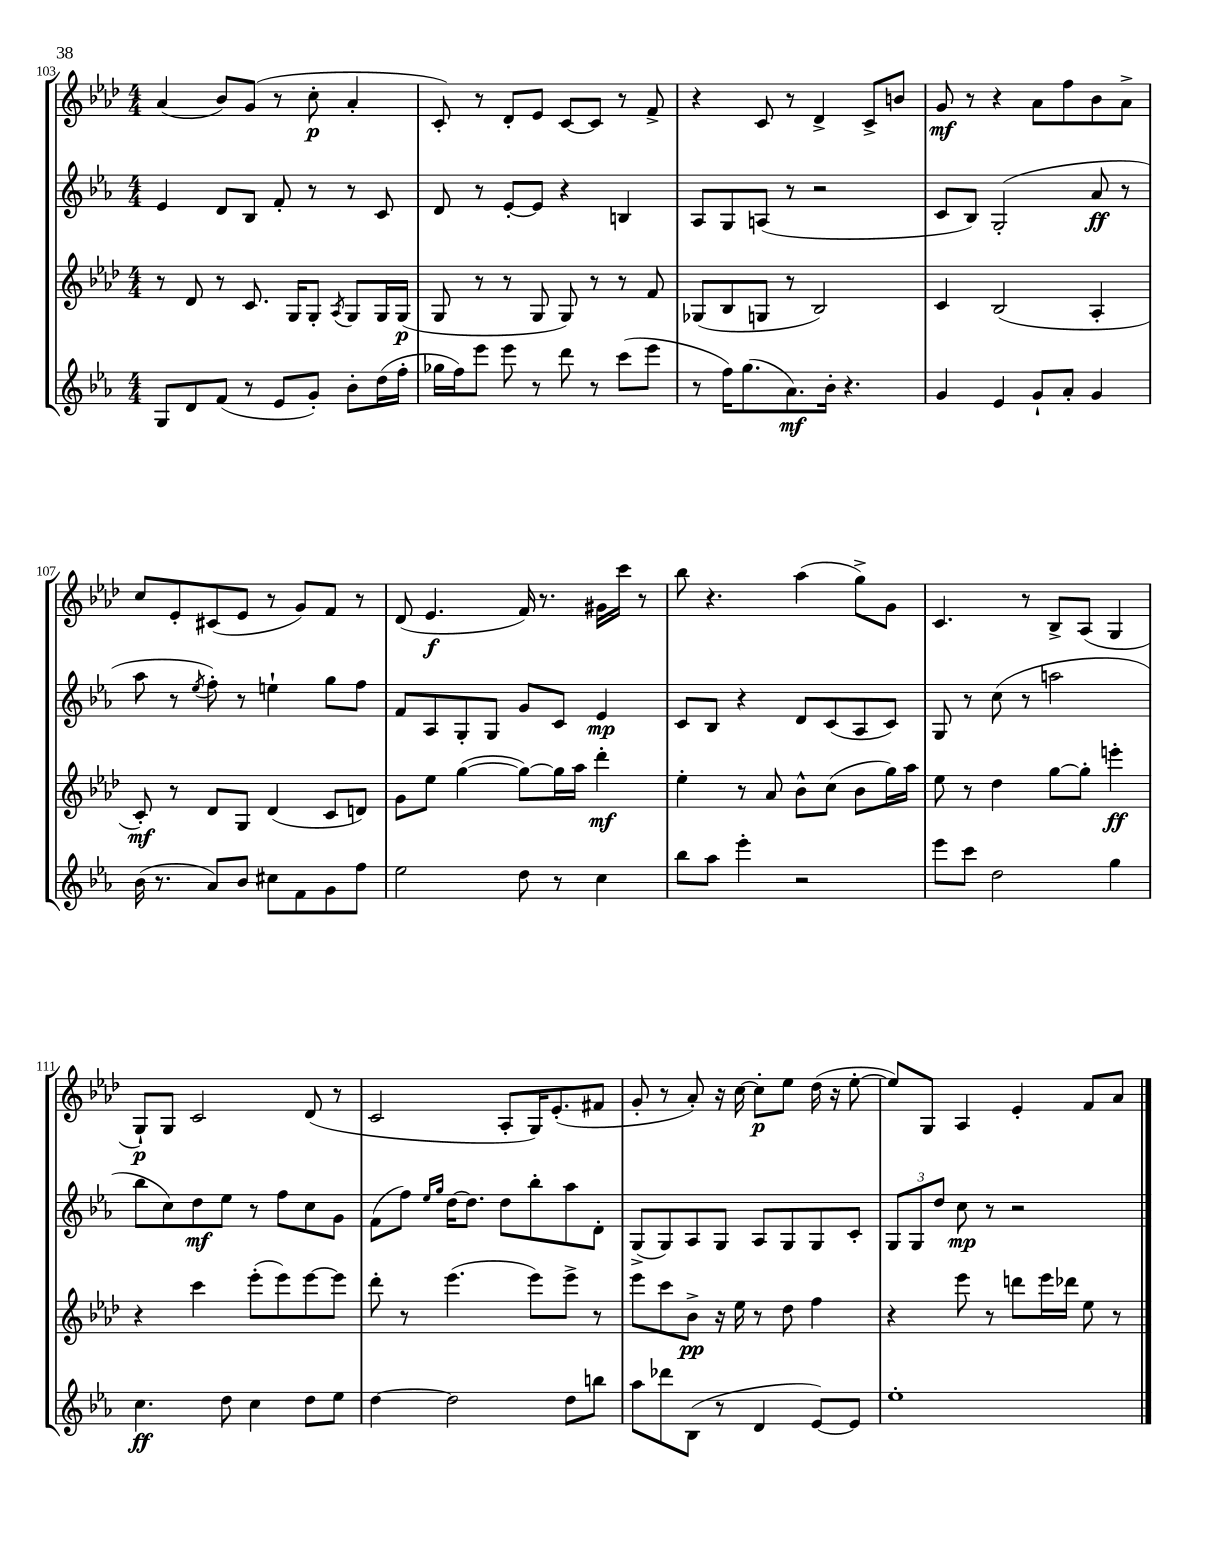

**kern	**kern	**kern	**kern
*staff4	*staff3	*staff2	*staff1
*clefG2	*clefG2	*clefG2	*clefG2
*k[b-e-a-]	*k[b-e-a-d-]	*k[b-e-a-]	*k[b-e-a-d-]
*M4/4	*M4/4	*M4/4	*M4/4
8G	8r	4e-	(4a-
8d	8d-	.	.
(8f	8r	8d	8b-)
8r	8.c	8B-	(8g
8e-	.	8f'	8r
.	16G	.	.
8g')	8G'	8r	8cc'
.	8qA-	.	.
8b-'	8G	8r	4a-'
(16dd	16G	8c	.
16ff'	(16G	.	.
=	=	=	=
16gg-	8G	8d	8c')
16ff)	.	.	.
8eee-	8r	8r	8r
8eee-	8r	[8e-'	8d-'
8r	8G	8e-]	8e-
8ddd	8G)	4r	[8c
8r	8r	.	8c]
(8ccc	8r	4B	8r
8eee-	8f	.	8f^
=	=	=	=
8r	(8G-	8A-	4r
16ff)	8B-	8G	.
(8.gg	.	.	.
.	8G	(8A	8c
8.a-)	8r	8r	8r
.	2B-)	2r	4d-^
16b-'	.	.	.
4.r	.	.	.
.	.	.	8c^
.	.	.	8b
=	=	=	=
4g	4c	8c	8g
.	.	8B-)	8r
4e-	(2B-	(2G'	4r
8g`	.	.	8a-
8a-'	.	.	8ff
4g	4A-'	8a-	8b-
.	.	8r	8a-^
=	=	=	=
(16b-	8c')	8aa-	8cc
8.r	.	.	.
.	8r	8r	8e-'
.	.	8qee-	.
8a-)	8d-	8ff')	(8c#
8b-	8G	8r	8e-
8cc#	(4d-	4ee`	8r
8f	.	.	8g)
8g	8c	8gg	8f
8ff	8d)	8ff	8r
=	=	=	=
2ee-	8g	8f	(8d-
.	8ee-	8A-	4.e-
.	([4gg	8G'	.
.	.	8G	.
8dd	8gg_)	8g	16f)
.	.	.	8.r
8r	16gg]	8c	.
.	16aa-	.	.
4cc	4ddd-'	4e-	16g#
.	.	.	16ccc
.	.	.	8r
=	=	=	=
8bb-	4ee-'	8c	8bb-
8aa-	.	8B-	4.r
4eee-'	8r	4r	.
.	8a-	.	.
2r	8b-^^	8d	(4aa-
.	(8cc	(8c	.
.	8b-	8A-	8gg^)
.	16gg)	8c)	8g
.	16aa-	.	.
=	=	=	=
8eee-	8ee-	8G	4.c
8ccc	8r	8r	.
2dd	4dd-	(8cc	.
.	.	8r	8r
.	[8gg	2aa	8B-^
.	8gg']	.	(8A-
4gg	4eee'	.	4G
=	=	=	=
4.cc	4r	8bb-	8G`)
.	.	8cc)	8G
.	4ccc	8dd	2c
8dd	.	8ee-	.
4cc	(8eee-'	8r	.
.	8eee-)	8ff	.
8dd	[8eee-	8cc	(8d-
8ee-	8eee-]	8g	8r
=	=	=	=
[4dd	8ddd-'	(8f	2c
.	8r	8ff)	.
.	.	16qqee-	.
.	.	16qqgg	.
2dd]	(4.eee-	[16dd	.
.	.	8.dd]	.
.	.	8dd	8A-'
.	8eee-)	8bb-'	16G)
.	.	.	(8.e-'
8dd	8eee-^	8aa-	.
8bb	8r	8d'	8f#
=	=	=	=
8aa-	8eee-	(8G^	8g'
8ddd-	8ccc	8G)	8r
(8B-	8b-^	8A-	8a-')
8r	16r	8G	16r
.	16ee-	.	[16cc
4d	8r	8A-	8cc']
.	8dd-	8G	8ee-
[8e-)	4ff	8G	(16dd-
.	.	.	16r
8e-]	.	8c'	[8ee-'
=	=	=	=
1ee-'	4r	12G	8ee-])
.	.	12G	.
.	.	.	8G
.	.	12dd	.
.	8eee-	8cc	4A-
.	8r	8r	.
.	8ddd	2r	4e-'
.	16eee-	.	.
.	16ddd-	.	.
.	8ee-	.	8f
.	8r	.	8a-
==	==	==	==
*-	*-	*-	*-
